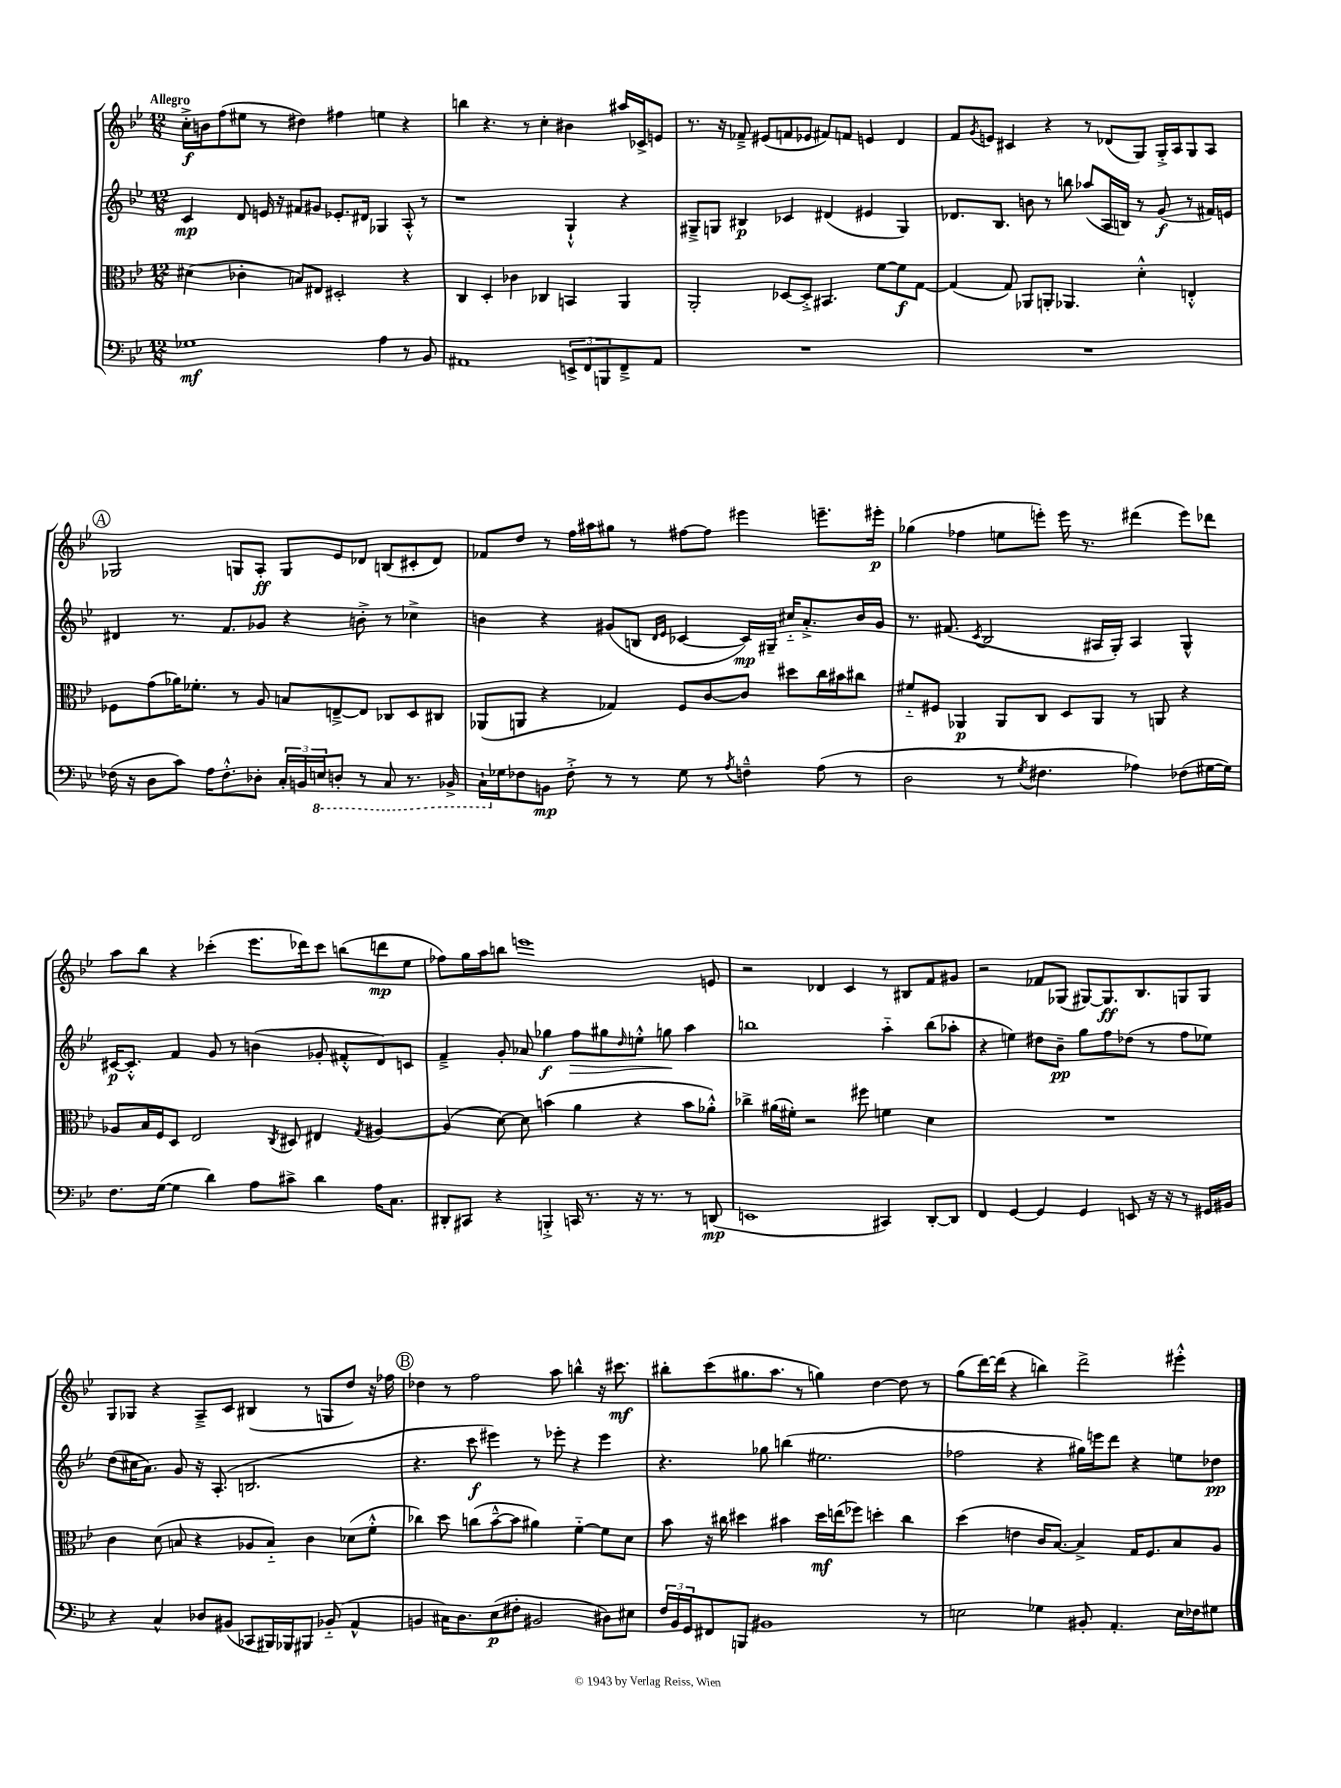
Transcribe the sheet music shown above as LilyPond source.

<<
\new StaffGroup <<
\new Staff = "s0" {
    \clef treble \key bes \major \numericTimeSignature \time 12/8 \tempo "Allegro"
    c''16-.->\f b'16 f''8( eis''8 r8 dis''4) fis''4 e''4 r4 |
    b''4 r4. r8 c''4-. bis'4 ais''16 ces'16-> e'8 |
    r8. r16 fes'8---> eis'8( f'8 ees'8 fis'8) f'8 e'4 d'4 |
    f'8 \acciaccatura { g'8 } e'8 cis'4 r4 r8 des'8( g8) g16-.-> a16 g8 a8 |
    \mark \markup { \circle "A" } ges2 g8 a8-.\ff g8 ees'8 des'8 b8( cis'8-. des'8) |
    fes'8 d''8 r8 f''16 ais''16 gis''8 r8 fis''8~ fis''8 eis'''4 e'''8.-- eis'''16-.\p |
    ges''4( fes''4 e''8 e'''8-.) e'''16 r8. dis'''4( e'''8) des'''8 |
    a''8 bes''8 r4 ces'''4-.( ees'''8. des'''16) ces'''8 b''8( d'''8\mp ees''8 |
    fes''8) g''16 a''16 b''8 e'''1 e'8 |
    r2 des'4 c'4 r8 bis8 f'8 gis'8 |
    r2 fes'8 ges8( gis8~) gis8.\ff bes8. g8 g8 |
    g8 ges8 r4 a8---> c'8 bis4( r8 g8 d''8) r16 fes''16 |
    \mark \markup { \circle "B" } des''4 r8 f''2 a''8 b''4-^ r16 cis'''8.\mf |
    bis''8-. c'''8( gis''8. a''8. r8 g''4) d''4~ d''8 r8 |
    g''8( d'''16~) d'''16( r4 b''4) d'''2-> eis'''4-.-^ \bar "|." |
}
\new Staff = "s1" {
    \clef treble \key bes \major \numericTimeSignature \time 12/8
    c'4\mp d'8 e'16 r16 fis'8 gis'8 ees'8.-. dis'16 ges4 a8-.-^ r8 |
    r1 g4-!-^ r4 |
    gis8---> g8 bis4\p ces'4 dis'4( eis'4 g4) |
    des'8. bes8. b'8 r8 b''8 aes''8( a16 b16) r8 g'8\f( r8 fis'16) e'16 |
    \mark \markup { \circle "A" } dis'4 r8. f'8. ges'8 r4 b'8-.-> r8 ces''4-> |
    b'4 r4 gis'8( b8 \grace { d'16 ees'16 } ces'4~ ces'16\mp) gis16-- cis''16-_ a'8.-.-> b'16 gis'16 |
    r8. fis'8.( \acciaccatura { c'8 } bes2 ais16 g16-.) ais4 g4-^ |
    cis'16~\p cis'8.-.-^ f'4 g'8 r8 b'4( ges'8-. fis'8-.-^ d'8) c'8 |
    f'4---> g'8-. aes'8 ges''4\f f''8\> gis''8 \grace { d''16 } e''8-.-^ g''8\! a''4 |
    b''1 a''4-_ b''8( aes''8-. |
    r4 e''4) dis''8 bes'8--\pp g''8 f''8 des''8( r8 f''8 ees''8) |
    d''8( cis''16 a'8.) g'8 r16 a8.-.( b2. |
    \mark \markup { \circle "B" } r4. c'''8\f eis'''4) r8 ees'''8-. r4 ees'''4 |
    r4. ges''8 b''4( eis''2. |
    fes''2 r4 gis''16) e'''16 d'''8 r4 e''8 des''8\pp \bar "|." |
}
\new Staff = "s2" {
    \clef alto \key bes \major \numericTimeSignature \time 12/8
    dis'4( ces'4-. b8) eis8 dis2-. r4 |
    c4 d4-. ces'4 ces4 b,4 a,4 |
    a,2-. des8~ des8-.-> bis,4. f'8~ f'8\f g8~ |
    g4( g8) aes,8 a,8-. aes,4. d'4-.-^ e4-.-^ |
    \mark \markup { \circle "A" } fes8 g'8( aes'16) fes'8.-. r8 a8 b8 e8~---> e8 ces8 d8 cis8 |
    aes,8( a,8 r4 ges4) f8 c'8~ c'8 dis''8 c''16 bis'16 cis''8 |
    fis'8-_ fis8 aes,4\p aes,8 c8 d8 aes,8 r8 a,8 r4 |
    aes8 bes16 f16 d8 ees2 \acciaccatura { c8 } dis8 eis4 \acciaccatura { g8 } ais4~ |
    ais4( d'8~) d'8 b'4( a'4 r4 b'8 aes'8-.-^) |
    ces''4-> ais'16( fis'16-.) r2 fis''8 f'4 d'4 |
    R1. |
    c'4 d'8( b8 r4 aes8 b8-_) c'4 des'8( f'8-.-^ |
    \mark \markup { \circle "B" } ces''4) d''8 c''8( bes'8~---^ bes'8 ais'4) f'4~-_ f'8 d'8 |
    bes'8 r16 cis''16 dis''4 bis'4 dis''16\mf e''16( fes''8) d''4-. cis''4 |
    d''4( e'4 c'16 bes8.~) bes4-> g16 f8. bes8 a8 \bar "|." |
}
\new Staff = "s3" {
    \clef bass \key bes \major \numericTimeSignature \time 12/8
    ges1\mf a4 r8 bes,8 |
    ais,1 \tuplet 3/2 { e,8-> f,8 b,,8 } f,8---> ais,8 |
    R1. |
    R1. |
    \mark \markup { \circle "A" } fes16( r16 d8 c'8) a16 fes8.-.-^ des8-. \tuplet 3/2 { c16-. b,16 \ottava #-1 e,16 } d,!8-. r8 c,8 r8. bes,,!16-> |
    c,16-! \ottava #0 ges16 fes8 b,8\mp fes8-.-> r8 r8 ges8 r8 \acciaccatura { a8 } f4---^ a8( r8 |
    d2 r8 \acciaccatura { g8 } fis4. aes4) fes8( gis16~ gis16) |
    f8. g16~( g4 d'4) a8 cis'8-> d'4 a16 c8. |
    dis,8-. cis,8 r4 b,,4-.-> c,16 r8. r16 r8. r8 d,8\mp( |
    e,1 cis,4) d,8~-. d,8 |
    f,4 g,4~ g,4 g,4 e,8 r16 r16 r8 gis,16 bis,16 |
    r4 c4-^ des8 bis,8( ces,8 bis,,16) bes,,16 bis,,8 bes,8-_( a,4-^ |
    \mark \markup { \circle "B" } b,4 cis16) d8. ees8\p( fis8-. bis,2 dis8) eis8 |
    \tuplet 3/2 { f16 bes,16 g,16 } fis,8 b,,8 bis,1 r8 |
    e2 ges4 bis,8-. a,4.-. e16 fes16 gis8 \bar "|." |
}
>>
>>
\layout { \context { \Score \remove "Bar_number_engraver" } }
